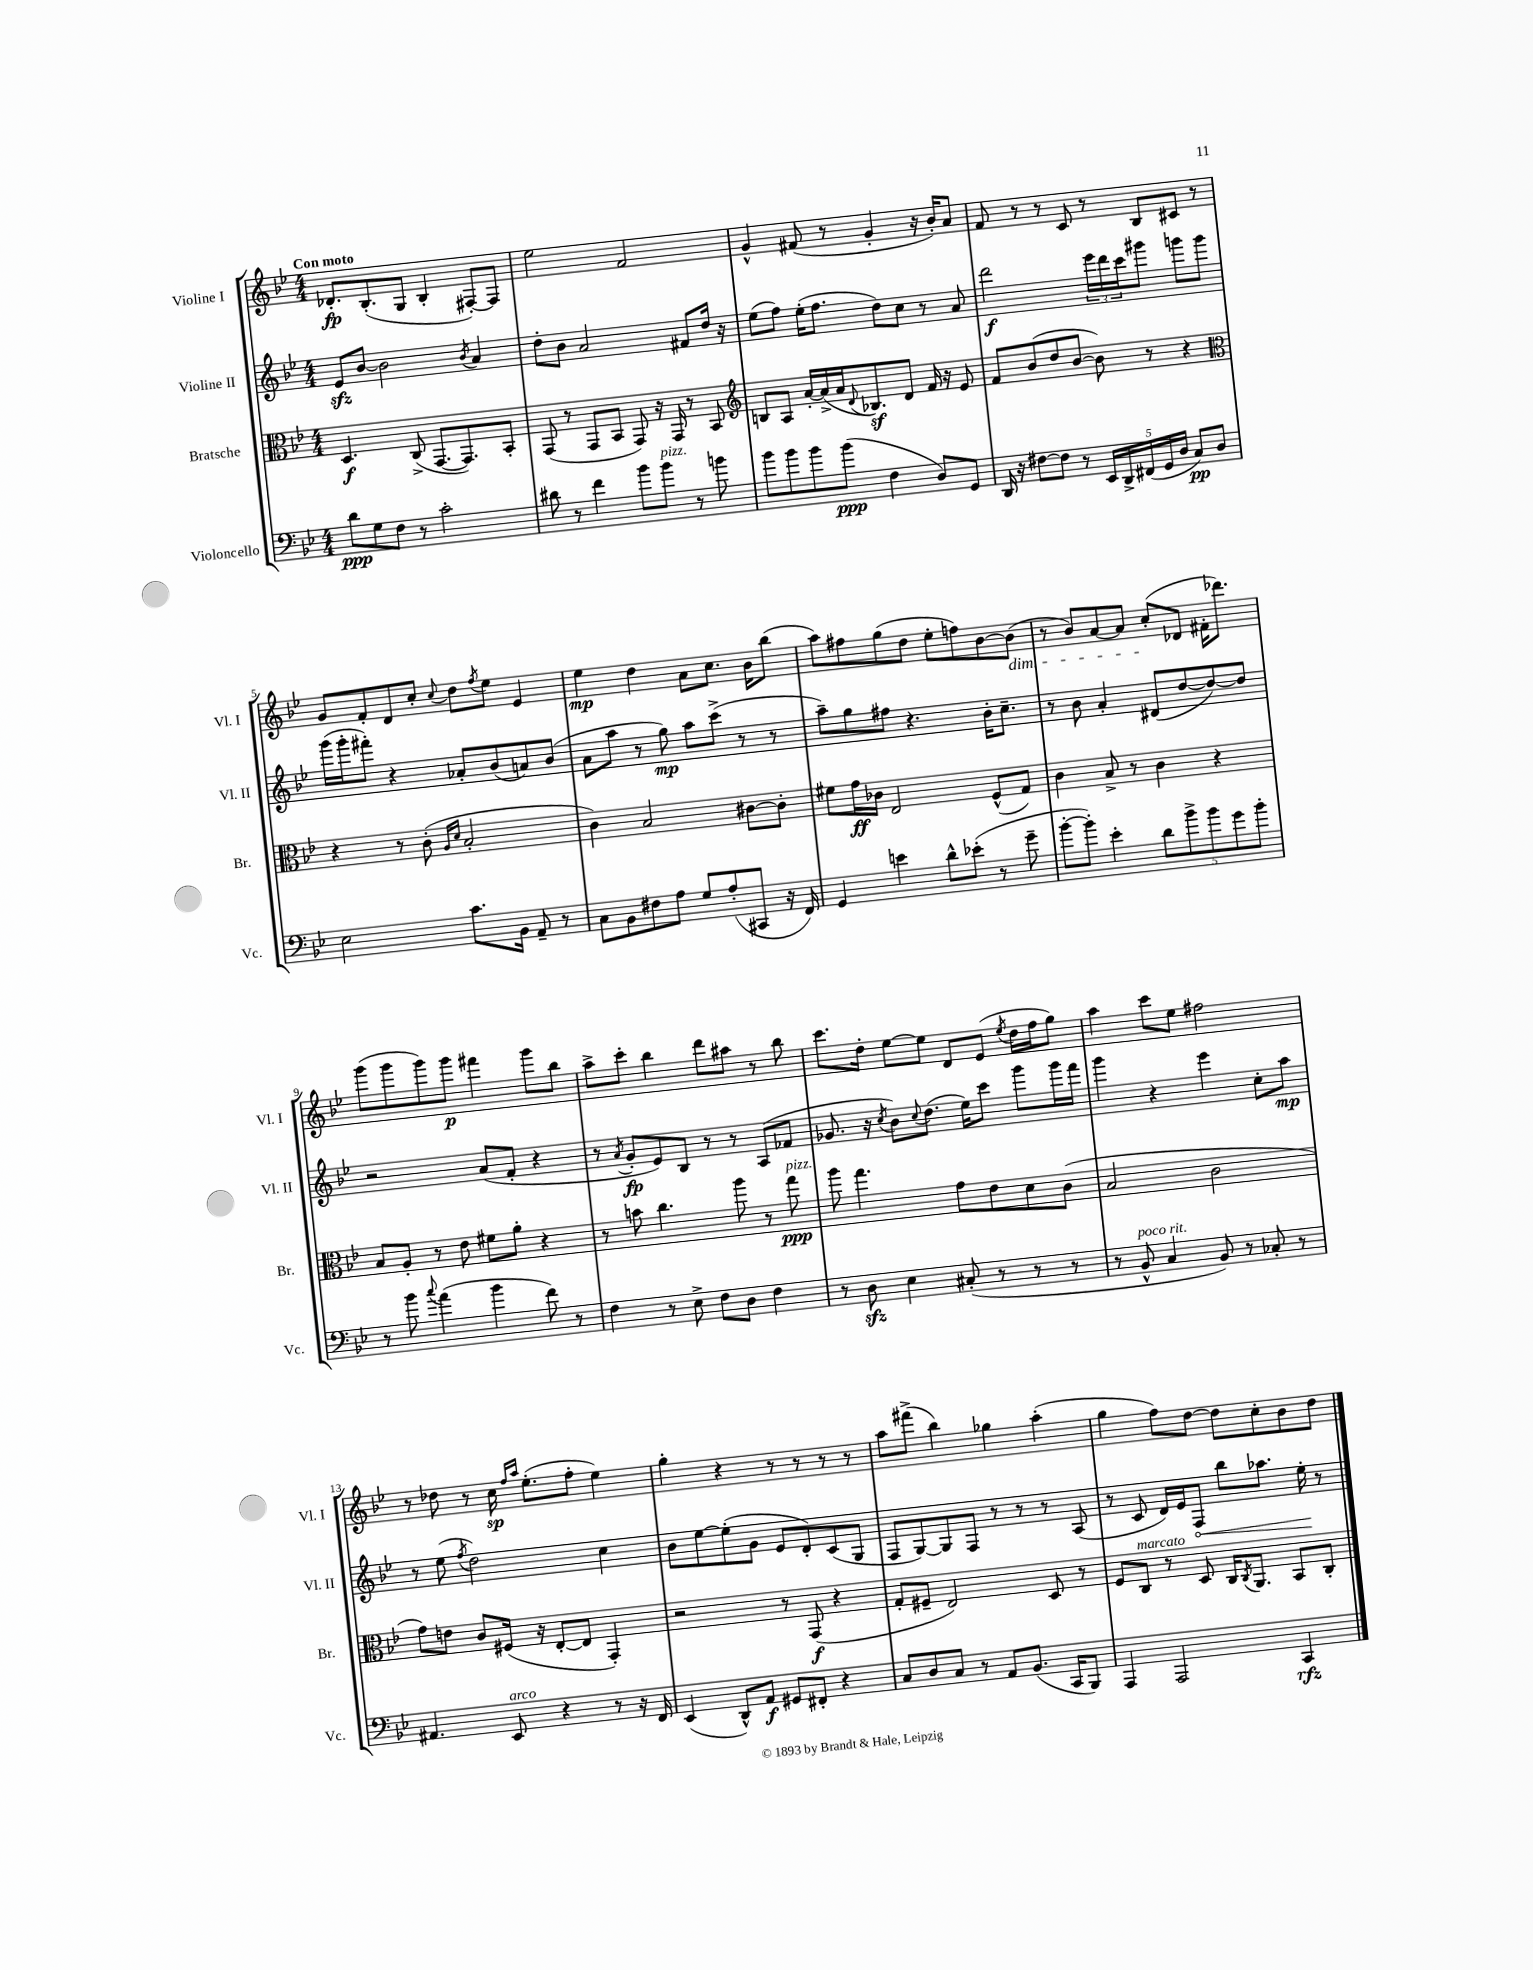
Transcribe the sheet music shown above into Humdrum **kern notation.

**kern	**kern	**kern	**kern
*staff4	*staff3	*staff2	*staff1
*clefF4	*clefC3	*clefG2	*clefG2
*k[b-e-]	*k[b-e-]	*k[b-e-]	*k[b-e-]
*M4/4	*M4/4	*M4/4	*M4/4
8d\L	4.D/	8e-/L	8.d-'/L
8G\	.	[8b-/J	.
.	.	.	(8.B-'/
8F\J	.	2b-\]	.
8r	(8C^/	.	8G/J
2c'\	[8.GG/L	.	4B-'/
.	8.GG/])	.	.
.	.	8qb-/	.
.	.	4a/	[8F#'/L)
.	8BB-'/J	.	8F#/]J
=	=	=	=
8d#\	(8GG/	8dd'\L	2ee-\
8r	8r	8b-\J	.
4f\	8GG/L	2a/	.
.	8BB-/J	.	.
8b-\L	8GG/)	.	2f/
8b-\J	16r	.	.
.	16GG/	.	.
8r	8r	8f#/L	.
8b\	8BB-/	16dd/Jk	.
.	.	16r	.
=	=	=	=
*	*clefG2	*	*
8b-\L	8B/L	(8ee-\L	4g^^/
8b-\	8A/J	8ff\J)	.
8b-\	[16a'/LL	(16ee-'\LK	(8f#/
.	(16a^/]	8.ff\J	.
(8b-\J	16a/J	.	8r
.	8qqd/	.	.
.	8.B-/)	.	.
4F\	.	8dd\L)	4g'/
.	8d/J	8cc\J	.
8D/L)	16f/	8r	16r
.	16r	.	16b-'/LK)
8GG/J	8e-/	8a/	8a/J
=	=	=	=
16DD/	8f/L	2ddd\	8f/
16r	.	.	.
[8F#\L	(8b-/	.	8r
8F#\]J	8dd/	.	8r
8r	[8b-/J	.	8c/
20EE-/LL	8b-\])	24eee-\LL	8r
.	.	24ddd\	.
20DD^/	.	.	.
.	.	24ccc\J	.
(20FF#/	.	.	.
.	8r	8ggg#\J	8B-/L
20GG/	.	.	.
20D/JJ	.	.	.
8C/L)	4r	8ggg\L	8c#/J
8D/J	.	8ggg\J	8r
=	=	=	=
*	*clefC3	*	*
2E-\	4r	(16ggg\LL	8g/L
.	.	16ggg'\J	.
.	.	8fff#'\J)	8f'/
.	8r	4r	8d/
.	(8c'\	.	8cc'/J
.	16qqA/LL	.	.
.	16qqd/JJ	.	8qqcc/
8.c\L	2B-'/	8a-'/L	8dd\L
.	.	.	8qff/
.	.	(8b-/	8ee-\J
16BB-\Jk	.	.	.
8AA~/	.	8a/)	4e-/
8r	.	(8b-/J	.
=	=	=	=
8C\L	4c\)	8a\L	4ee-\
8BB-\	.	8aa\J	.
8F#\	2B-/	8r	4dd\
8A\J	.	8gg\)	.
8G/L	.	8aa\L	8a\L
(8A'/	.	(8ccc^\J	8.cc\J
8CC#/J	[8c#\L	8r	.
.	.	.	16b-\LK
16r	8c#'\]J	8r	(8bb-\J
16FF/)	.	.	.
=	=	=	=
4GG/	8f#\L	8aa~\L)	8aa\L)
.	16g\L	8gg\	8ff#\
.	16c-\JJ	.	.
4e\	2E-/	8ff#\J	(8gg\
.	.	4.r	8dd\J
8d^^\L	.	.	8ee-'\L
(8e-'\J	.	.	8ff\)
8r	(8F^^/L	16b-'\LK	[8b-\
.	.	8.cc~\J	.
8g~\	8G/J)	.	(8b-\]J
=	=	=	=
[8b-'\L	4c\	8r	8r
8b-'\]J)	.	8b-\	8b-/L)
4e-'\	8B-^/	4a'/	[8a/
.	8r	.	8a/]J
10d\L	4c\	(8d#/L	(8cc'/L
10b-^\	.	.	.
.	.	[8dd/	8d-/J
10b-\	.	.	.
.	4r	8dd/_)	16f#'\LK
10g\	.	.	.
.	.	.	8.ddd-\J)
.	.	8dd/]J	.
10b-'\J	.	.	.
=	=	=	=
8r	8B-/L	2r	(8ggg\L
8b-\	8A'/J	.	8ggg\
8qqcc/	.	.	.
(4a\	8r	.	8ggg\)
.	8e-\	.	8ggg\J
4b-\	8f#\L	(8a/L	4fff#\
.	8a'\J	8f'/J	.
8f\)	4r	4r	8ggg\L
8r	.	.	8bb-\J
=	=	=	=
4F\	8r	8r	8aa^\L
.	.	8qa/	.
.	8b\	8g'/L	8ccc'\J
8r	4.cc\	8e-/)	4bb-\
8E-^\	.	8B-/J	.
8F\L	.	8r	8ddd\L
8D\J	8aa\	8r	8aa#\J
4F\	8r	(8A/L	8r
.	8gg\	8f-/J	8bb-\
=	=	=	=
8r	8aa\	8.g-/	8.ccc\L
8D\	4.gg\	.	.
.	.	16r	16dd'\Jk
.	.	8qcc/	.
4E-\	.	8b-\L)	[8ee-\L
.	.	8qqcc/	.
.	.	(8.dd\J	8ee-\]J
(8C#'/	8g\L	.	8d/L
.	.	16ee-\LK)	.
8r	8e-\	8ccc\J	(8e-/J
.	.	.	8qee-/
8r	8d\	8ggg\L	16dd\LL
.	.	.	16ff\J
8r	(8c\J	16ggg\L	8gg\J)
.	.	16fff\JJ	.
=	=	=	=
8r	2B-/	4ggg\	4aa\
8BB-^^/	.	.	.
4C/	.	4r	8ccc\L
.	.	.	8ee-\J
8BB-/)	2c\	4eee-\	2ff#\
8r	.	.	.
8C-'/	.	8cc'\L	.
8r	.	8aa\J	.
=	=	=	=
4.AA#/	8g\L)	8r	8r
.	8e\J	(8ee-\	8dd-\
.	.	8qff/	.
.	8c/L	2dd\)	8r
8EE-/	(16F#/Jk	.	16cc\
.	.	.	16qqff/LL
.	.	.	16qqaa/JJ
.	16r	.	(8.ee-'\L
4r	[8E-'/L	.	.
.	8E-/]J	.	8ff'\J
8r	4GG'/)	4cc\	4ee-\)
16r	.	.	.
16FF/	.	.	.
=	=	=	=
(4EE-/	2r	8b-\L	4gg'\
.	.	[8ee-\	.
8DD^^/L)	.	(8ee-'\]	4r
8AA/J	.	8g\J	.
8GG#/L	8r	8e-/L	8r
8FF#'/J	(8GG/	8d'/)	8r
4r	4r	(8c/	8r
.	.	8G/J	8r
=	=	=	=
8C/L	8G'/L	8F/L	8aa\L
8D/	8F#~/J	[8G/)	(8fff#^\J
8C/J	2E-/)	8G/]	4bb-\)
8r	.	8F/J	.
8AA/L	.	8r	4gg-\
(8.BB-/J	.	8r	.
.	8D/	8r	(4aa'\
16CC/LK	.	.	.
8BBB-/J)	8r	(8A/	.
=	=	=	=
4AAA/	8F/L	8r	4gg\
.	8C/J	8c/	.
2AAA/	8r	16d/LL)	8ff\L)
.	.	16e-/J	.
.	8D/	8F/J	[8dd\J
.	16C/LK	8bb-\L	8dd\]L
.	8qC/	.	.
.	8.AA/J	.	.
.	.	8.aa-\J	8cc'\
4CC/	8BB-/L	.	8b-\
.	.	16ee-'\	.
.	8C'/J	8r	8dd\J
==	==	==	==
*-	*-	*-	*-
